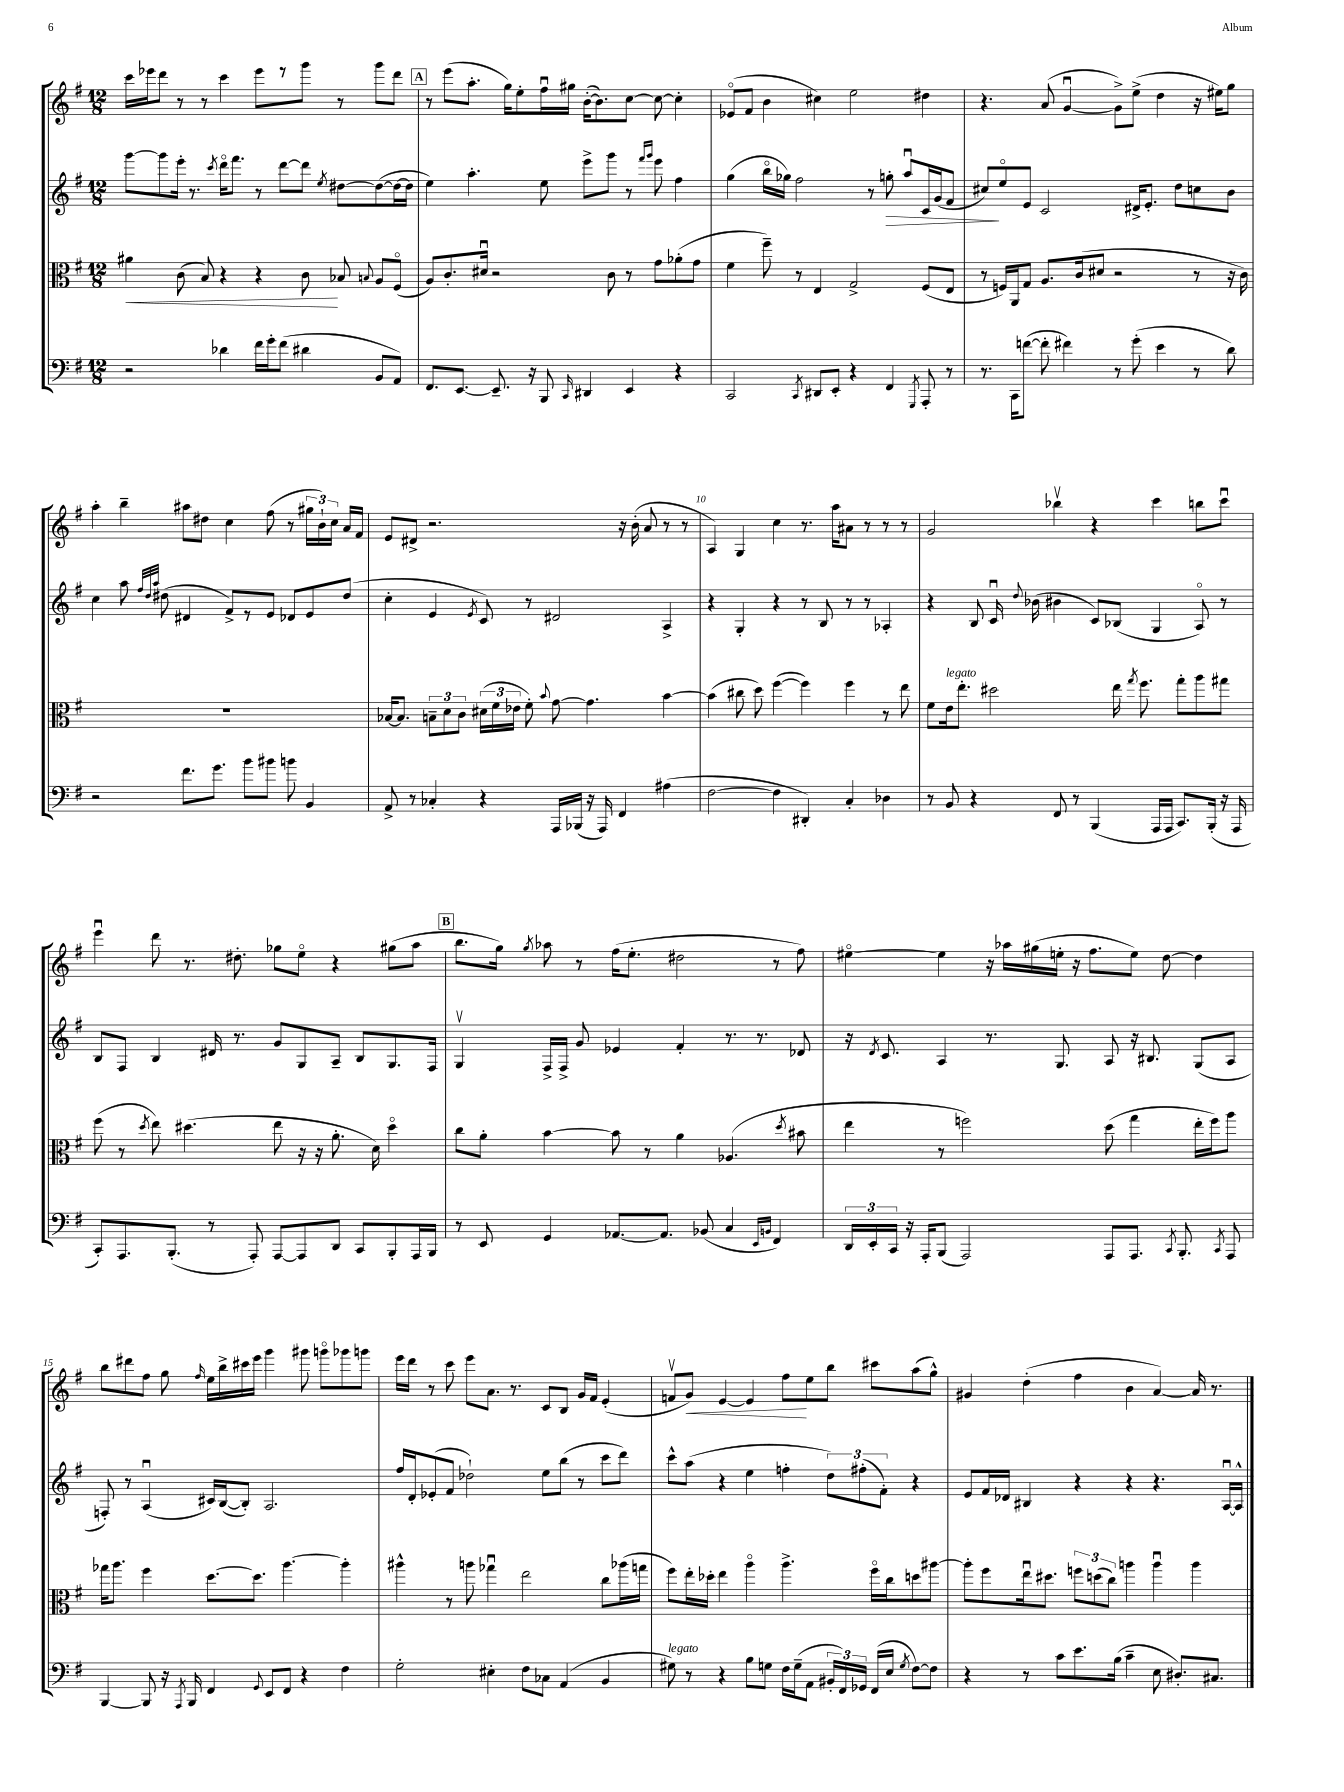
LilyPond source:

<<
\new StaffGroup <<
\new Staff = "s0" {
    \clef treble \key g \major \numericTimeSignature \time 12/8
    \autoBeamOff c'''16[ ees'''16 d'''8] r8 r8 c'''4 ees'''8[ r8 g'''8] r8 g'''8[ d'''8] |
    \mark \markup { \box "A" } r8 e'''8[( a''8.]-. g''16[) e''8-. fis''16\downbow gis''16] b'16[~-.( b'8.) c''8]~ c''8~ c''4-. |
    ees'8[\flageolet( fis'8] b'4 cis''4) e''2 dis''4 |
    r4. a'8( g'4~\downbow g'8[->) e''8]->( d''4 r16 eis''16[) g''8] |
    a''4-. b''4-- ais''8[ dis''8] c''4 fis''8( r8 \tuplet 3/2 { gis''16[ b'16-!) c''16] } a'16[ fis'16] |
    e'8[ dis'8]-> r2. r16 b'16-.( a'8 r8 r8 |
    a4) g4 c''4 r8. a''16[ ais'8] r8 r8 r8 |
    g'2 bes''4\upbow r4 c'''4 b''8[ c'''8]\downbow |
    e'''4\downbow d'''8 r8. dis''8.-. ges''8[ e''8]\flageolet r4 gis''8[( a''8] |
    \mark \markup { \box "B" } b''8.[ g''16]) \acciaccatura { g''8 } aes''8 r8 fis''16[( e''8.]-. dis''2 r8 fis''8) |
    eis''4~\flageolet eis''4 r16 aes''16[ gis''16( e''16]-. r16 fis''8.[ e''8]) d''8~ d''4 |
    b''8[ dis'''8 fis''8] g''8 \grace { fis''16 } e''16[ b''16-> cis'''16 e'''16] g'''4 gis'''8 g'''8[\flageolet ges'''8 g'''8] |
    e'''16[ d'''16] r8 c'''8 e'''8[ a'8.] r8. c'8[ b8] g'16[ fis'16] e'4-.( |
    f'8[\upbow g'8]\<) e'4~ e'4 fis''8[\! e''8 b''8] cis'''8[ a''8( g''8]-^) |
    gis'4 d''4-.( fis''4 b'4 a'4~) a'16 r8. \bar "|." |
}
\new Staff = "s1" {
    \clef treble \key g \major \numericTimeSignature \time 12/8
    \autoBeamOff g'''8[~ g'''8 e'''16]-. r8. \acciaccatura { c'''8 } d'''16[\flageolet fis'''8.] r8 d'''8[~ d'''8] \acciaccatura { e''8 } dis''8[~ dis''8~( dis''16~ dis''16] |
    \mark \markup { \box "A" } e''4) a''4.-. e''8 e'''8[-> g'''8] r8 \grace { fis'''16[ g'''16] } e'''8 fis''4 |
    g''4( b''16[\flageolet ges''16]) fis''2 r8 g''8-.\> a''8[\downbow c'16 g'16( fis'8] |
    cis''8[\!) e''8\flageolet e'8] c'2 dis'16[-> e'8.]-. d''8[ c''8 b'8] |
    c''4 a''8 \grace { fis''32[ d''32 a''32] } dis''8( dis'4 fis'8[->) r8 e'8] des'8[ e'8 dis''8]( |
    c''4-. e'4 \acciaccatura { e'8 } c'8) r8 dis'2 a4-> |
    r4 g4-. r4 r8 b8 r8 r8 aes4-. |
    r4 b8 c'16\downbow \appoggiatura { d''8 } bes'16( bis'4 c'8[) bes8]( g4 a8\flageolet) r8 |
    b8[ fis8] b4 dis'16 r8. g'8[ g8 a8]-- b8[ g8. fis16] |
    \mark \markup { \box "B" } g4\upbow fis16[-> fis16]-> g'8 ees'4 fis'4-. r8. r8. des'8 |
    r16 \acciaccatura { d'8 } c'8. a4 r8. g8. a8 r16 bis8. g8[( a8] |
    f8-.) r8 a4\downbow( cis'16[) b16~( b8]-.) a2. |
    fis''16[ d'16-. ees'8-.( fis'8] des''2-!) e''8[ b''8]( r8 c'''8[ d'''8]) |
    c'''8[-^ a''8]( r4 e''4 f''4-. \tuplet 3/2 { d''8[) fis''8-.( fis'8]-.) } r4 |
    e'8[ fis'16 des'16] bis4 r4 r4 r4. a16[~\downbow a16]-^ \bar "|." |
}
\new Staff = "s2" {
    \clef alto \key g \major \numericTimeSignature \time 12/8
    \autoBeamOff ais'4\< c'8( b8) r4 r4 c'8\! bes8 \appoggiatura { b8 } a8[ fis8]\flageolet( |
    \mark \markup { \box "A" } a8[) c'8.-. dis'16]\downbow r2 c'8 r8 g'8[ aes'8-.( g'8] |
    fis'4 fis''8--) r8 e4 g2-> fis8[( e8] |
    r8 f16[) a,16 g8] a8.[ c'16( dis'8] r2 r8 r16 c'16) |
    R1. |
    bes16[~ bes8.] \tuplet 3/2 { b8[-- d'8 c'8] } \tuplet 3/2 { dis'16[( fis'16 ees'16] } fis'8-.) \appoggiatura { b'8 } g'8~ g'4. b'4~ |
    b'4( cis''8 d''8) fis''4~( fis''4) fis''4 r8 e''8 |
    fis'8[ e'16^\markup { \italic "legato" } e''8.]-. dis''2 e''16 \acciaccatura { g''8 } fis''8. g''8[-. a''8 gis''8] |
    fis''8( r8 \acciaccatura { d''8 } e''8) dis''4.( e''8 r16 r16 a'8.-. d'16) dis''4\flageolet |
    \mark \markup { \box "B" } c''8[ a'8]-. b'4~ b'8 r8 a'4 aes4.( \acciaccatura { d''8 } bis'8 |
    e''4 r8 f''2) d''8( g''4 e''16[-. f''16) a''8] |
    ges''16[ a''8.] fis''4 d''8.[~ d''8.] a''4.~ a''4-. |
    ais''4-^ r8 a''8 ges''4\downbow e''2 c''8[ aes''16( g''16] |
    fis''8[) e''16-. des''16]-. e''4 a''4\flageolet a''4.-> fis''16[\flageolet c''16 d''8 ais''8]~ |
    ais''8[-. fis''8 e''16\downbow dis''8.] \tuplet 3/2 { f''8[ d''8( c''8]) } a''4 a''4\downbow a''4 \bar "|." |
}
\new Staff = "s3" {
    \clef bass \key g \major \numericTimeSignature \time 12/8
    \autoBeamOff r2 des'4 fis'16[ g'16-. fis'8]( dis'4 b,8[ a,8]) |
    \mark \markup { \box "A" } fis,8.[ e,8.]~ e,8.-- r16 b,,8 \grace { c,16 } dis,4 e,4 r4 |
    c,2 \acciaccatura { c,8 } dis,8[ e,8]-. r4 fis,4 \acciaccatura { g,,8 } a,,8-. r8 |
    r8. c,16[ f'8]~( f'8-. fis'4) r8 g'8-.( e'4 r8 d'8) |
    r2 fis'8.[ g'8.] b'8[ bis'8] b'8 b,4 |
    a,8-> r8 ces4-. r4 a,,16[ bes,,16]( r16 a,,16) fis,4 ais4( |
    fis2~ fis4 dis,4-.) c4-. des4 |
    r8 b,8 r4 fis,8 r8 b,,4( a,,16[ a,,16] c,8.[) b,,16]-.( r16 a,,16 |
    c,8[-.) a,,8. b,,8.]-.( r8 a,,8-.) a,,8[~ a,,8 d,8] c,8[ b,,8-. a,,16 b,,16] |
    \mark \markup { \box "B" } r8 e,8 g,4 aes,8.[~ aes,8.] bes,8( c4 \grace { e,16[ b,16] } fis,4) |
    \tuplet 3/2 { d,16[ e,16-. c,16] } r16 a,,16[-. b,,8]( a,,2) a,,8[ a,,8.] \acciaccatura { c,8 } b,,8.-. \acciaccatura { c,8 } a,,8 |
    b,,4~ b,,8 r16 \acciaccatura { a,,8 } b,,16 fis,4 \appoggiatura { g,8 } e,8[ fis,8] r4 fis4 |
    g2-. eis4-. fis8[ ces8] a,4( b,4 |
    gis8^\markup { \italic "legato" }) r8 r4 b8[ g8] fis16[ g16--( a,8] \tuplet 3/2 { bis,16[-. fis,16) ges,16] } fis,16[( e16] \acciaccatura { g8 } fis8[~) fis8] |
    r4 r8 c'8[ e'8. b16]( c'4-- e8 dis8.[-.) cis8.] \bar "|." |
}
>>
>>
\layout { \context { \Score currentBarNumber = #4 \override BarNumber.break-visibility = ##(#f #t #t) barNumberVisibility = #(every-nth-bar-number-visible 5) } }
